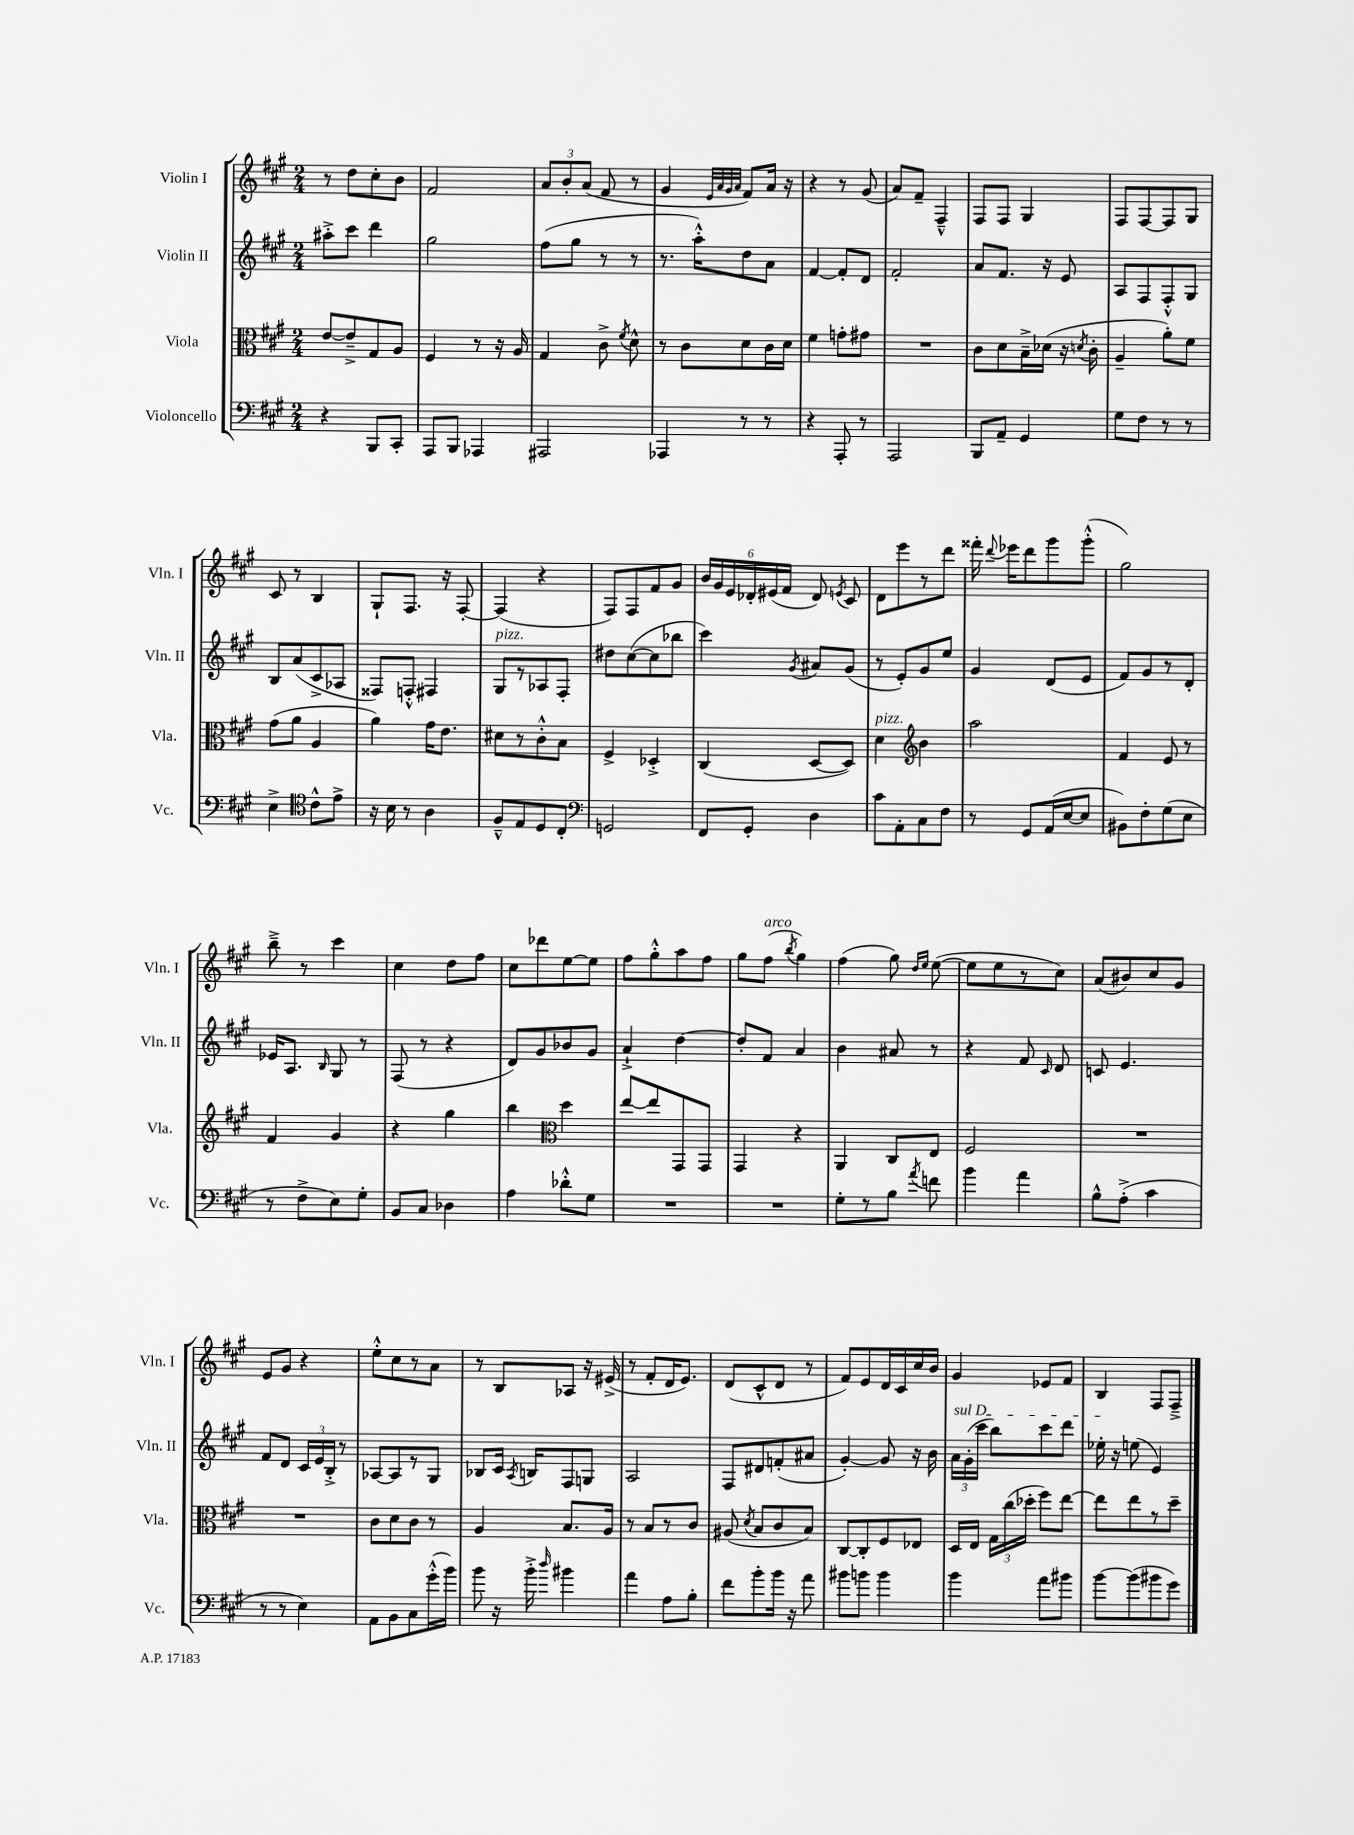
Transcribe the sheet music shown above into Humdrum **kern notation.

**kern	**kern	**kern	**kern
*part4	*part3	*part2	*part1
*staff4	*staff3	*staff2	*staff1
*I"Violoncello	*I"Viola	*I"Violin II	*I"Violin I
*I'Vc.	*I'Vla.	*I'Vln. II	*I'Vln. I
*clefF4	*clefC3	*clefG2	*clefG2
*k[f#c#g#]	*k[f#c#g#]	*k[f#c#g#]	*k[f#c#g#]
*M2/4	*M2/4	*M2/4	*M2/4
=27	=27	=27	=27
4r	[8e/L	8aa#X'^\L	8r
.	8e~^/]	8ccc#\J	8dd\L
8BBB/L	8G#/	4ddd\	8cc#'\
8CC#'/J	8A/J	.	8b\J
=28	=28	=28	=28
8AAA/L	4F#/	2gg#\	2f#/
8BBB/J	.	.	.
4AAA-X/	8r	.	.
.	16r	.	.
.	16A/	.	.
=29	=29	=29	=29
2AAA#X/	4G#/	(8ff#\L	12a/L
.	.	.	12b'/
.	.	8gg#\J	.
.	.	.	(12a/J
.	8c#^\	8r	8f#/
.	8qf#/	.	.
.	8d^^\	8r	8r
=30	=30	=30	=30
4AAA-X/	8r	8.r	4g#/
.	8c#\L	.	.
.	.	16aa'^^\KL)	.
.	.	.	32qqe/LLL
.	.	.	32qqa/
.	.	.	32qqg#/
.	.	.	32qqa/JJJ
8r	8d\	8dd\	8f#/L)
8r	16c#\L	8a\J	16a/Jk
.	16d\JJ	.	16r
=31	=31	=31	=31
4r	4f#\	[4f#/	4r
8AAA'/	8gn'\L	8f#'/L]	8r
8r	8g#X\J	8d/J	(8g#/
=32	=32	=32	=32
2AAA/	2r	2f#'/	8a/L)
.	.	.	8f#~/J
.	.	.	4F#~^^/
=33	=33	=33	=33
8BBB/L	8c#\L	8a/L	8F#/L
8AA~/J	8d\	8.f#/J	8F#/J
4GG#/	16B~^\L	.	4G#/
.	(16d-X\JJ	16r	.
.	16r	8e/	.
.	8qdn/	.	.
.	16c#'\	.	.
=34	=34	=34	=34
8G#\L	4A~/	8A/L	8F#/L
8F#\J	.	8F#/	[8F#/
8r	8a'\L)	8F#'^^/	8F#/]
8r	8f#\J	8G#/J	8G#/J
!!LO:LB:g=z
=35	=35	=35	=35
4E^\	(8g#\L	8B/L	8c#/
.	8a\J	(8a/	8r
*clefC4	*	*	*
8c#^^\L	4A/	8c#^/	4B/
8e^\J	.	8A-X/J	.
=36	=36	=36	=36
16r	4a\)	8F##X/L)	8G#`/L
16B\	.	.	.
8r	.	8Fn'^^/J	8.F#/J
4A\	16g#\KL	4F#X/	.
.	8.e\J	.	16r
.	.	.	[8F#'/
=37	=37	=37	=37
!	!	!LO:TX:a:i:t=pizz.	!
8F#~^^/L	8d#X\L	8G#/L	(4F#/]
8E/	8r	8r	.
8D/	8c#'^^\	8A-X/	4r
8C#'/J	8B\J	8F#'/J	.
=38	=38	=38	=38
*clefF4	*	*	*
2GGn/	4F#^/	8dd#X\L	8F#/L)
.	.	([8cc#\	8F#/
.	4D-X'^/	8cc#\]	8f#/
.	.	8bb-X\J	8g#/J
=39	=39	=39	=39
8FF#/L	(4C#/	4ccc#\)	24b/LL
.	.	.	24g#/
.	.	.	24e/
8GG#'/J	.	.	24d-X'/
.	.	.	(24e#X/
.	.	.	24f#/JJ
.	.	8qg#/	.
4D\	[8D/L	8a#X/L	8d-/)
.	.	.	8qen/
.	8D/J])	(8g#/J	8c#/
=40	=40	=40	=40
!	!LO:TX:a:i:t=pizz.	!	!
8c#\L	4d\	8r	8d\L
8AA'\	.	8e'/L)	8eee\
*	*clefG2	*	*
8C#\	4b\	8g#/	8r
8F#\J	.	8ee/J	8ddd\J
=41	=41	=41	=41
8r	2aa\	4g#/	16fff##X'\
.	.	.	8qqddd/
.	.	.	16eee-X\KL
8GG#/L	.	.	8ddd\
(16AA/L	.	(8d/L	8ggg#\
[16E/J	.	.	.
8E/J]	.	8e/J	(8ggg#'^^\J
=42	=42	=42	=42
8BB#X\L)	4f#/	8f#/L)	2gg#\)
8F#'\	.	8g#/	.
(8G#\	8e/	8r	.
8E\J	8r	8d'/J	.
!!LO:LB:g=z
=43	=43	=43	=43
8r	4f#/	16e-X/KL	8bb~^\
.	.	8.A/J	.
8F#^\L	.	.	8r
.	.	16qqB/	.
8E\)	4g#/	8G#/	4ccc#\
8G#'\J	.	8r	.
=44	=44	=44	=44
8BB/L	4r	(8F#/	4cc#\
8C#/J	.	8r	.
4D-X\	4gg#\	4r	8dd\L
.	.	.	8ff#\J
=45	=45	=45	=45
4A\	4bb\	8d/L)	8cc#\L
.	.	8g#/	8ddd-X\
*	*clefC3	*	*
8d-X'^^\L	4dd\	8b-X/	[8ee\
8G#\J	.	8g#/J	8ee\J]
=46	=46	=46	=46
2r	[8ee/L	4a`^/	8ff#\L
.	8ee/]	.	8gg#'^^\
.	8GG#/	[4dd\	8aa\
.	8GG#/J	.	8ff#\J
=47	=47	=47	=47
2r	4GG#/	8dd'/L]	8gg#\L
!	!	!	!LO:TX:a:i:t=arco
.	.	8f#/J	(8ff#\J
.	.	.	8qbb/
.	4r	4a/	4gg#\)
=48	=48	=48	=48
8G#'\L	4AA/	4b\	(4ff#\
8r	.	.	.
8B\J	8C#/L	8a#X/	8gg#\)
.	.	.	16qqdd/LL
8qa/	.	.	16qqee/JJ
8fn\	8E/J	8r	([8ee\
=49	=49	=49	=49
4b\	2F#/	4r	8ee\L]
.	.	.	8ee\
4a\	.	8f#/	8r
.	.	16qqc#/	.
.	.	8d/	8cc#\J)
=50	=50	=50	=50
8B^^\L	2r	8cn/	(8a/L
(8A'^\J	.	4.e/	8b#X/)
4c#\	.	.	8cc#/
.	.	.	8g#/J
!!LO:LB:g=z
=51	=51	=51	=51
8r	2r	8f#/L	8e/L
8r	.	8d/J	8g#/J
4E\)	.	24c#/LL	4r
.	.	24e/	.
.	.	24B'^/JJ	.
.	.	8r	.
=52	=52	=52	=52
8AA\L	8c#\L	[8A-X/L	8ee'^^\L
8BB\	8d\	8A-/]	8cc#\
8C#\	8c#\J	8r	8r
(16g#'^^\L	8r	8G#/J	8a\J
16b\JJ)	.	.	.
=53	=53	=53	=53
8b\	4A/	8B-X/L	8r
16r	.	16c#/Jk	8B/L
.	.	8qA/	.
16b'^\	.	16Bn/KL	.
16qqdd/	.	.	.
4b#X\	8.B/L	8F#/	8A-X/J
.	.	8Gn/J	16r
.	16A/Jk	.	(16e#X^/
=54	=54	=54	=54
4a\	8r	2A/	8r
.	8B/L	.	8f#'/L
8A\L	8r	.	16d/K
.	.	.	8.e/J)
8B'\J	8c#/J	.	.
=55	=55	=55	=55
8f#\L	(8A#X/	8F#/L	(8d/L
.	8qd/	.	.
8b'\	8B/L	8d#X/	8c#^^/
16b\Jk	8c#/	(8fn'/	8d/J
16r	.	.	.
8a\	8B/J)	8a#X/J	8r
=56	=56	=56	=56
8b#X\L	[8C#/L	[4g#'/)	8f#/L)
8bn\J	8C#'/]	.	8e/
4b\	8F#/	8g#/]	16d/L
.	.	.	16c#/
.	8E-X/J	16r	16cc#/
.	.	16b\	16b/JJ
=57	=57	=57	=57
!	!	!LO:TX:a:i:t=sul D	!
4b\	16D/LL	24a\LL	4g#/
.	.	(24g#'\	.
.	16E/JJ	.	.
.	.	24ccc#\JJ	.
.	24G#\LL	8bb\L)	.
.	(24cc#\	.	.
.	24dd-X'\JJ	.	.
8a\L	8ff#\L)	8ccc#\	8e-X/L
8b#X\J	[8ee\J	8ddd\J	8f#/J
=58	=58	=58	=58
[8b\L	8ee\L]	16ee-X'\	4B/
.	.	16r	.
(8b\]	8ee\	(8een\	.
8b#X\	8r	4e/)	8F#/L
8g#\J)	8dd~\J	.	8F#~^/J
==	==	==	==
*-	*-	*-	*-
